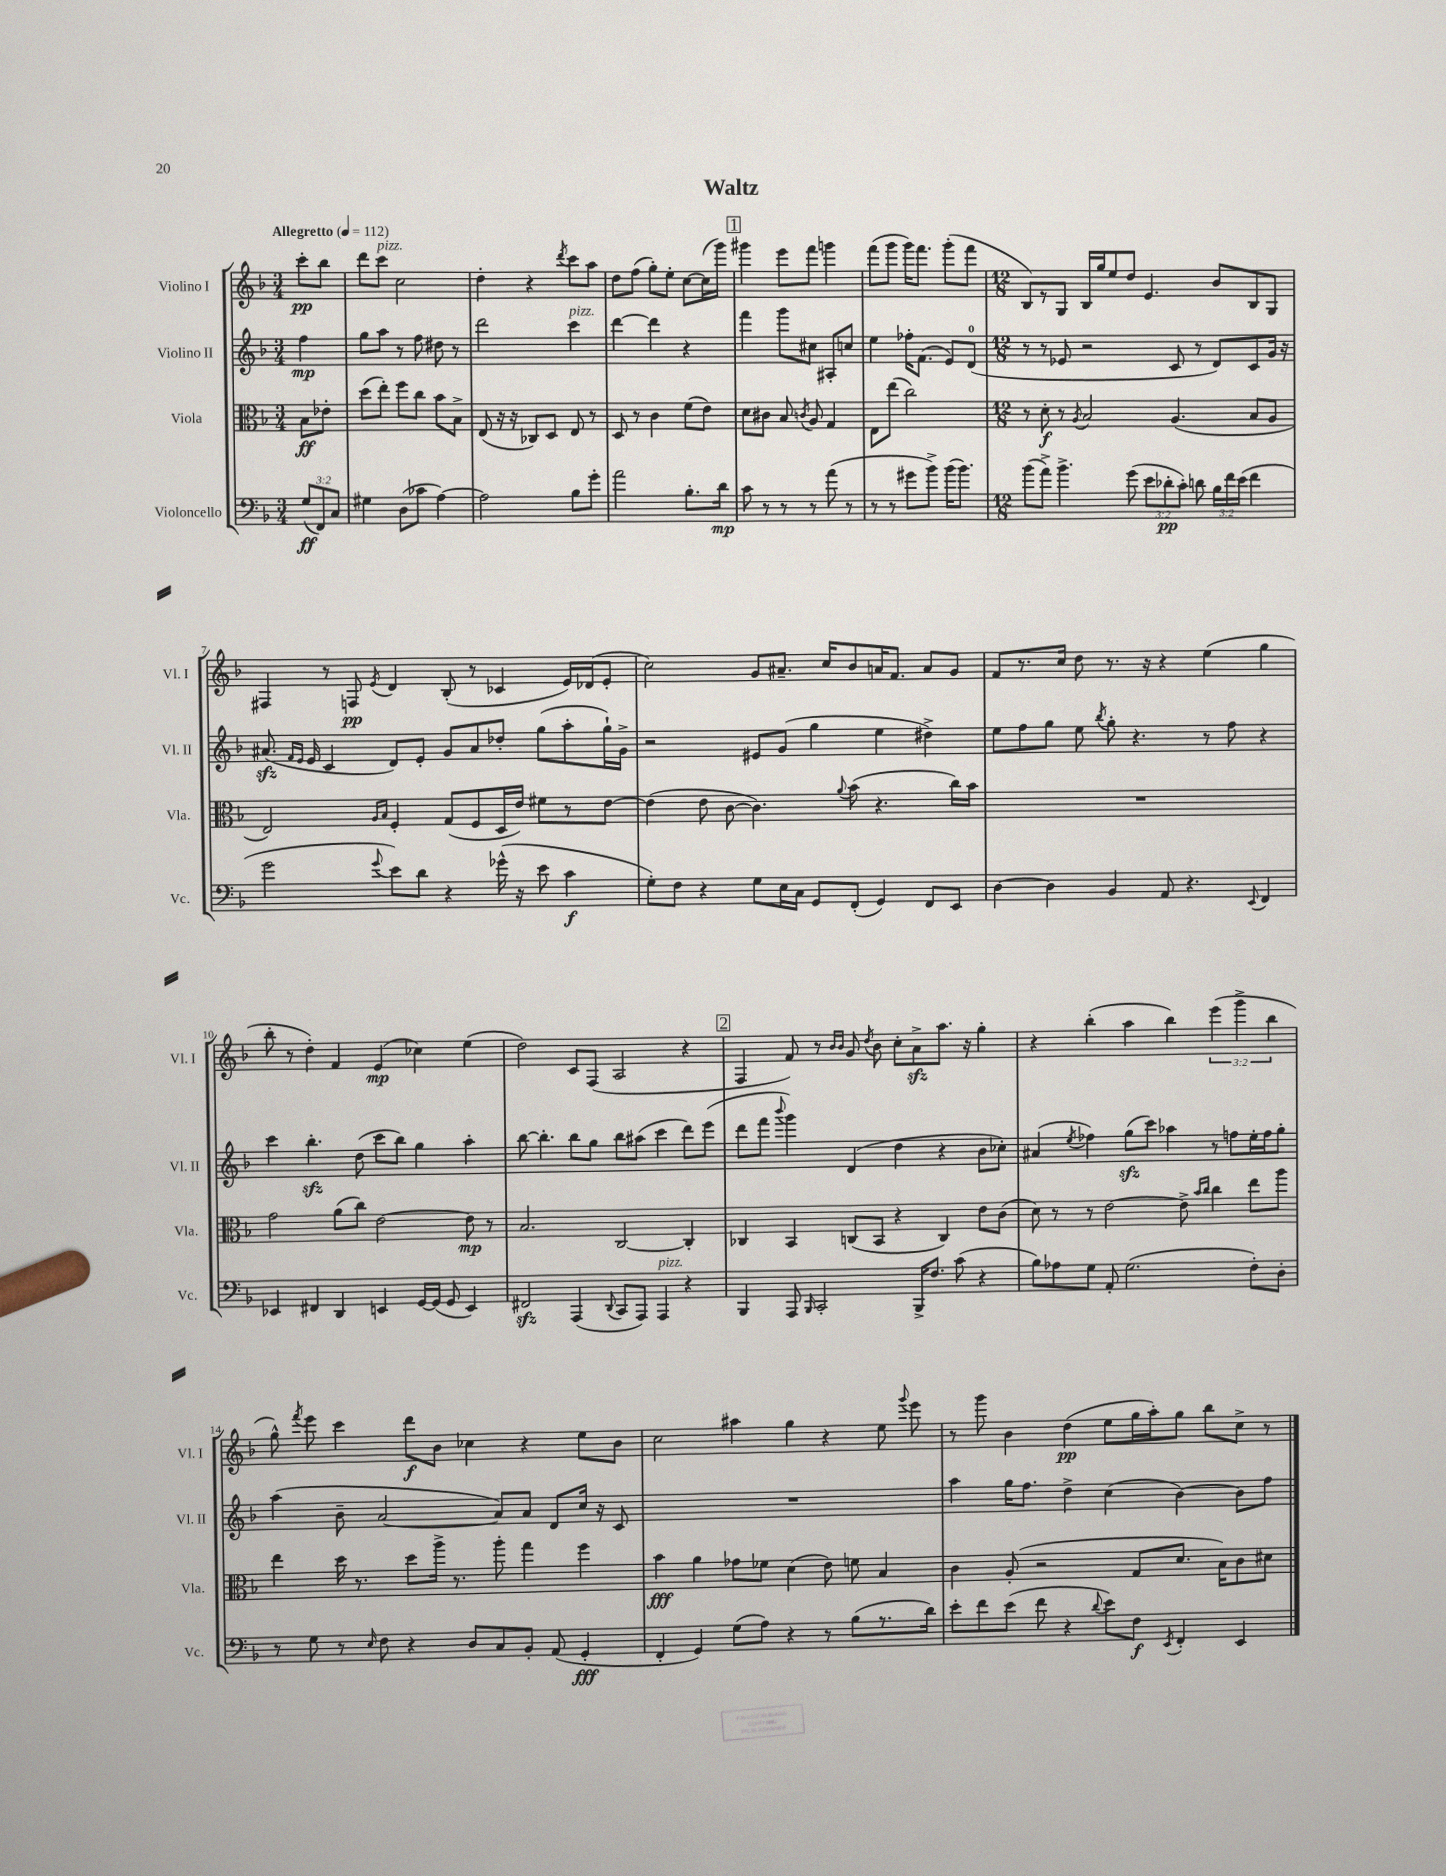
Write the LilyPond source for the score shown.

\header { title = "Waltz" }
<<
\new StaffGroup <<
\new Staff = "s0" \with { instrumentName = "Violino I" shortInstrumentName = "Vl. I" } {
    \clef treble \key f \major \numericTimeSignature \time 3/4 \override Staff.TupletNumber.text = #tuplet-number::calc-fraction-text \partial 4 \tempo "Allegretto" 4 = 112
    \autoBeamOff c'''8[-.\pp bes''8] |
    d'''8[ c'''8]^\markup { \italic "pizz." } c''2 |
    d''4-. r4 \acciaccatura { d'''8 } c'''8[ a''8] |
    d''8[ f''8]( g''8[-.) e''8]-. c''8[~ c''16( g'''16]) |
    \mark \markup { \box "1" } gis'''4 e'''8[ f'''8] g'''4 |
    f'''8[( g'''8] g'''16[) f'''8.] g'''8[-.( f'''8] |
    \numericTimeSignature \time 12/8 bes8[) r8 g8] bes16[ g''16 e''8 d''8] e'4. bes'8[ bes8 g8] |
    fis4 r8 f8\pp \acciaccatura { e'8 } d'4 bes8-.( r8 ces'4 e'16[) des'16( e'8]-. |
    c''2) g'8[ ais'8.]-- c''16[ bes'8 a'16 f'8.] a'8[ g'8] |
    f'8[ r8. c''16] d''8 r8. r16 r4 e''4( g''4 |
    bes''8-. r8 d''4-.) f'4 e'4\mp( ces''4) e''4( |
    d''2) c'8[ f8]( a2 r4 |
    \mark \markup { \box "2" } f4 f'8) r8 \grace { bes'16[ bes'16] } g'8 \acciaccatura { d''8 } bes'8 c''8[-. a'8->\sfz a''8.] r16 g''4-. |
    r4 bes''4-.( a''4 bes''4) \tuplet 3/2 { e'''4( g'''4-> bes''4 } |
    g''8-^) \acciaccatura { f'''8 } e'''8 c'''4 d'''8[\f bes'8] ces''4 r4 e''8[ bes'8] |
    c''2 ais''4 g''4 r4 e''8 \appoggiatura { g'''8 } e'''8 |
    r8 g'''8 bes'4 d''4\pp( e''8[ g''16 a''16-.) g''8] bes''8[ c''8]-> r8 \bar "|." |
}
\new Staff = "s1" \with { instrumentName = "Violino II" shortInstrumentName = "Vl. II" } {
    \clef treble \key f \major \numericTimeSignature \time 3/4 \partial 4
    \autoBeamOff f''4\mp |
    g''8[ a''8] r8 f''8 dis''8 r8 |
    d'''2 c'''4^\markup { \italic "pizz." } |
    d'''4~ d'''4 r4 |
    \mark \markup { \box "1" } f'''4 g'''8[ cis''8] ais8[-. c''8] |
    e''4 fes''16[-. f'8.]( e'8[) d'8]-0( |
    \numericTimeSignature \time 12/8 r8 r8 ees'8 r2 c'8 r8 d'8[) c'8 g'16] r16 |
    ais'8.\sfz( \grace { f'16[ e'16] } e'16 c'4 d'8[) e'8]-. g'8[ ais'8 des''8]-. g''8[( a''8-. g''16-!) g'16]-> |
    r2 eis'8[ g'8]( g''4 e''4 dis''4->) |
    e''8[ f''8 g''8] e''8 \acciaccatura { bes''8 } g''8-. r4. r8 f''8 r4 |
    c'''4 bes''4.-.\sfz d''8( c'''8[ bes''8]) g''4 a''4-. |
    bes''8~ bes''4.-. bes''8[ g''8] bes''8[ ais''8]( c'''4 d'''8[) e'''8]( |
    \mark \markup { \box "2" } d'''8[ f'''8] \appoggiatura { bes'''8 } g'''4) d'4( d''4 r4 bes'8[ ces''8]-.) |
    ais'4( \acciaccatura { e''8 } fes''4) g''8[\sfz( c'''8]) aes''4 r8 f''8[ e''16-. f''16 g''8]-. |
    a''4( bes'8-- a'2~ a'8[) a'8] d'8[ c''16] r16 c'8 |
    R1. |
    a''4 g''16[ f''8.] d''4-> c''4( bes'4~) bes'8[ f''8] \bar "|." |
}
\new Staff = "s2" \with { instrumentName = "Viola" shortInstrumentName = "Vla." } {
    \clef alto \key f \major \numericTimeSignature \time 3/4 \partial 4
    \autoBeamOff bes8[\ff ees'8]-. |
    d''8[( e''8]-.) f''8[ c''8] bes'8[ bes8]-> |
    e8( r16 r16 ces8[) d8] e8 r8 |
    d8 r8 c'4 f'8[( e'8]) |
    \mark \markup { \box "1" } d'8[ cis'8] bes8 \acciaccatura { c'8 } a8 g4 |
    e8[ e''8]( c''2) |
    \numericTimeSignature \time 12/8 r8 d'8-.\f r8 \acciaccatura { a8 } bes2 a4.( bes8[ a8] |
    e2) \grace { a16[ bes16] } f4-. g8[( f8 d16 e'16]) fis'8[ r8 e'8]~ |
    e'4( e'8 c'8~ c'4.) \appoggiatura { a'8 } bes'8( r4. c''16[) bes'16] |
    R1. |
    g'2 a'8[( c''8]) e'2~ e'8\mp r8 |
    bes2. c2~ c4-. |
    \mark \markup { \box "2" } ces4 bes,4 c8[( bes,8] r4 c4) e'8[ c'8]( |
    d'8) r8 r8 e'2~ e'8-> \grace { bes'16[ c''16] } c''4 e''8[ a''8] |
    e''4 d''16 r8. d''8[ a''16]-> r8. a''8-. g''4 f''4 |
    bes'4\fff a'4 ges'8[ fes'8] d'4( e'8) f'8 bes4 |
    c'4 a8-.( r2 g8[ d'8.] bes16[) c'8 dis'8] \bar "|." |
}
\new Staff = "s3" \with { instrumentName = "Violoncello" shortInstrumentName = "Vc." } {
    \clef bass \key f \major \numericTimeSignature \time 3/4 \override Staff.TupletNumber.text = #tuplet-number::calc-fraction-text \partial 4
    \autoBeamOff \tuplet 3/2 { g8[\ff( f,8) c8] } |
    gis4 d8[( ces'8] a4~) |
    a2 bes8[ g'8]-. |
    a'2 bes8.[-. d'16]\mp |
    \mark \markup { \box "1" } c'8 r8 r8 r8 a'8( r8 |
    r8 r8 gis'8[ bes'8]->) bes'16[( bes'8.]) |
    \numericTimeSignature \time 12/8 bes'8[( a'8]->) bes'4.-> g'8( \tuplet 3/2 { e'8[ des'8-.\pp c'8]-.) } d'8 \tuplet 3/2 { bes16[ f'16 e'16]( } f'4 |
    g'2 \appoggiatura { g'8 } e'8[) d'8] r4 ges'16-^( r16 e'8 c'4\f |
    g8[-.) f8] r4 g8[ e16 c16] g,8[ f,8]-.( g,4) f,8[ e,8] |
    d4~ d4 bes,4 a,8 r4. \appoggiatura { e,8 } f,4 |
    ees,4 fis,4 d,4 e,4 g,16[~ g,16]( g,8 e,4) |
    fis,2\sfz a,,4( \appoggiatura { d,8 } c,8[ a,,8]) a,,4^\markup { \italic "pizz." } r4 |
    \mark \markup { \box "2" } bes,,4 a,,8 \grace { bes,,16 } c,2-. bes,,16[-> f8.] c'8( r4 |
    bes8[) aes8 g8] a,8-. g2.( f8[-.) d8]-. |
    r8 g8 r8 \grace { e16 } f8 r4 d8[ c8 bes,8]-. a,8( g,4-.\fff |
    f,4-. g,4) g8[( a8]) r4 r8 bes8[( r8. d'16]) |
    e'8[-. f'8 e'8]( f'8 r4 \appoggiatura { d'8 } e'8[) f8]\f \acciaccatura { e,8 } f,4-. e,4 \bar "|." |
}
>>
>>
